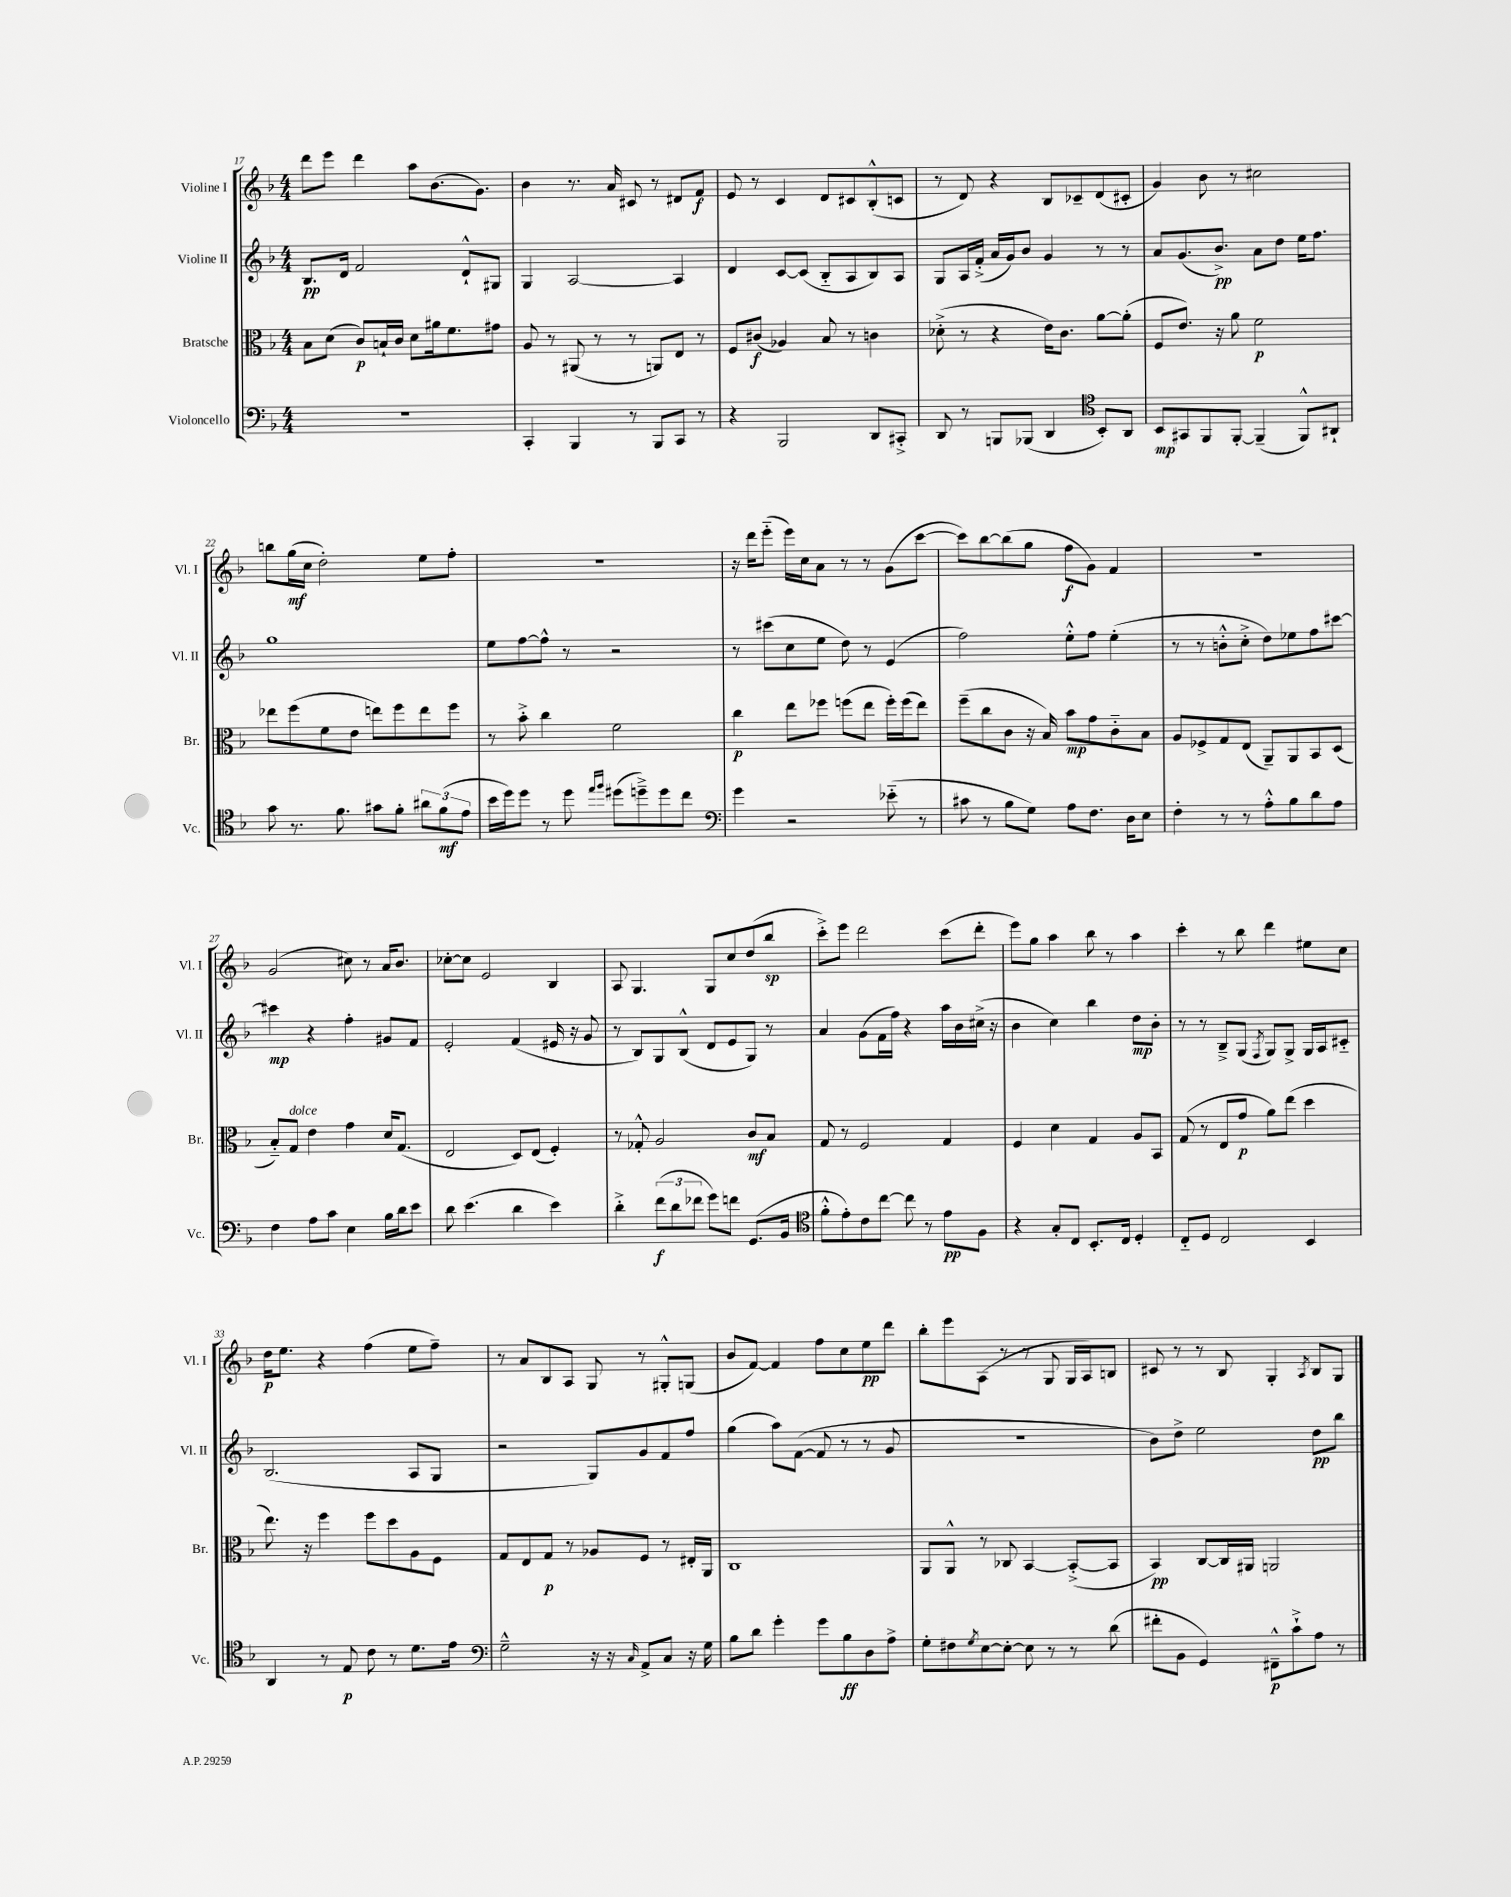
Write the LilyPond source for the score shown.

<<
\new StaffGroup <<
\new Staff = "s0" \with { instrumentName = "Violine I" shortInstrumentName = "Vl. I" } {
    \clef treble \key f \major \numericTimeSignature \time 4/4
    d'''8 e'''8 d'''4 a''8 bes'8.( g'8.) |
    bes'4 r8. a'16 cis'8 r8 dis'8 f'8\f |
    e'8 r8 c'4 d'8 cis'8 bes8-.-^( c'8 |
    r8 d'8) r4 bes8 ces'8-- d'8( cis'8-. |
    g'4) bes'8 r8 cis''2 |
    b''8 g''16\mf( c''16 d''2-.) e''8 f''8-. |
    R1 |
    r16 d'''16 e'''8-_( e'''16) c''16 a'8 r8 r8 g'8( c'''8~ |
    c'''8) bes''8~ bes''8( g''8 f''8\f g'8) f'4 |
    R1 |
    g'2( cis''8) r8 a'16 bes'8. |
    ces''8~-. ces''8 e'2 bes4 |
    a8 g4. g8 c''8 d''8( bes''8\sp |
    c'''8-.->) e'''8 d'''2 c'''8( d'''8-. |
    e'''8) g''8 a''4 bes''8 r8 a''4 |
    c'''4-. r8 bes''8 d'''4 eis''8 c''8 |
    d''16\p e''8. r4 f''4( e''8 f''8--) |
    r8 a'8 bes8 a8 g8 r8 gis8-.-^ g8( |
    bes'8 f'8~) f'4 f''8 c''8 e''8\pp d'''8 |
    bes''8-. e'''8 a8( r8 r8 g8 g16 a16) b8 |
    cis'8 r8 r8 bes8 g4-. \acciaccatura { a8 } bes8 g8 \bar "|." |
}
\new Staff = "s1" \with { instrumentName = "Violine II" shortInstrumentName = "Vl. II" } {
    \clef treble \key f \major \numericTimeSignature \time 4/4
    bes8.\pp d'16 f'2 d'8-!-^ gis8 |
    g4 a2~ a4 |
    d'4 c'8~ c'8( bes8-_ a8 bes8) a8 |
    g8 a16 f'16-.->( a'16 g'16) bes'8 g'4 r8 r8 |
    a'8 g'8.( bes'8.->\pp) a'8 d''8 e''16 f''8. |
    g''1 |
    e''8 f''8~ f''8-^ r8 r2 |
    r8 cis'''8( c''8 e''8 d''8) r8 e'4( |
    f''2) e''8-.-^ f''8 e''4-.( |
    r8 r8 b'8-.-^ c''8-.-> d''8) ees''8 f''8 cis'''8~ |
    cis'''4\mp r4 f''4-. gis'8 f'8 |
    e'2-. f'4( eis'16 r16 g'8 |
    r8 bes8) g8 bes8-^( d'8 e'8 g8) r8 |
    a'4 g'8( f'16 f''16) r4 a''16 bes'16 cis''16->( r16 |
    bes'4 c''4) bes''4 d''8\mp bes'8-. |
    r8 r8 bes8---> g8( \acciaccatura { f8 } g8) g8-> g16 a16 cis'8-_ |
    bes2.( a8 g8 |
    r2 g8) g'8 f'8 f''8 |
    g''4( a''8) f'8~( f'8 r8 r8 g'8 |
    R1 |
    bes'8) d''8-> e''2 d''8\pp bes''8 \bar "|." |
}
\new Staff = "s2" \with { instrumentName = "Bratsche" shortInstrumentName = "Br." } {
    \clef alto \key f \major \numericTimeSignature \time 4/4
    bes8 d'8( c'8\p) b16-! c'16 d'8 ais'16 f'8. gis'8 |
    a8 r8 ais,8( r8 r8 a,8) e8 r8 |
    f8 cis'8\f( aes4) bes8 r8 c'4 |
    des'8-.->( r8 r4 e'16) c'8. a'8~ a'8-.( |
    f8 e'8.) r16 a'8 f'2\p |
    ees''8 f''8( f'8 e'8 e''8) f''8 e''8 f''8 |
    r8 bes'8-.-> c''4 f'2 |
    c''4\p e''8 fes''8 f''8( e''8 f''16-.) f''16( e''8) |
    f''8--( c''8 c'8 r16 bes16) bes'8\mp g'8 c'8-_ bes8 |
    a8 fes8-> g8 e8( a,8--) a,8 bes,8 d8( |
    bes8-_) g8^\markup { \italic "dolce" } e'4 g'4 d'16 g8.( |
    e2 d8) e8( f4-.) |
    r8 ges8-.-^ a2 c'8\mf bes8 |
    g8 r8 f2 g4 |
    f4 d'4 g4 a8 bes,8 |
    g8( r8 e8 g'8\p a'8) e''8( d''4 |
    e''8.) r16 f''4 f''8 d''8 a8 f8 |
    g8 e8 g8\p r8 aes8 f8 r8 eis16-. a,16 |
    c1 |
    a,8 a,8-^ r8 ces8 bes,4~ bes,8~-.->( bes,8 |
    bes,4\pp) c8~ c16 ais,16 a,2 \bar "|." |
}
\new Staff = "s3" \with { instrumentName = "Violoncello" shortInstrumentName = "Vc." } {
    \clef bass \key f \major \numericTimeSignature \time 4/4
    R1 |
    c,4-. bes,,4 r8 bes,,8 c,8 r8 |
    r4 bes,,2 d,8 cis,8-.-> |
    d,8 r8 b,,8 bes,,8( d,4 \clef tenor bes,8-.) a,8 |
    bes,8\mp gis,8 f,8 f,8~-. f,4--( f,8-^) ais,8-! |
    g'8 r8. f'8. gis'8 f'8-. \tuplet 3/2 { ais'8 f'8\mf( e'8 } |
    bes'16 d''16) d''8 r8 d''8 \grace { e''16 f''16 } dis''8( d''8--->) d''8 c''8 |
    \clef bass g'4 r2 ees'8-_( r8 |
    cis'8 r8 bes8 g8) a8 f8. d16 e8 |
    f4-. r8 r8 a8-.-^ bes8 d'8 a8 |
    f4 a8 c'8 e4 bes16 d'16 e'8 |
    d'8 e'4.( d'4 e'4) |
    d'4-.-> \tuplet 3/2 { f'8\f( d'8 fes'8 } g'8) f'8 g,8.( bes,16 |
    \clef tenor f'8-.-^ e'8-.) c'8 c''8~ c''8 r8 e'8\pp f8 |
    r4 g8-. c8 bes,8.-. c16 d4-. |
    c8-_ d8 c2 bes,4 |
    a,4 r8 e8\p c'8 r8 d'8. e'16 |
    \clef bass g2---^ r16 r16 \grace { c16 } a,8-> c8 r16 g16 |
    bes8 d'8 g'4-. g'8 bes8\ff d8 a8-> |
    g8-. fis8 \acciaccatura { g8 } e8~ e8~-. e8 r8 r8 d'8( |
    fis'8-. bes,8 g,4) fis,8---^\p c'8-!-> a8 r8 \bar "|." |
}
>>
>>
\layout { \context { \Score currentBarNumber = #17 } }
